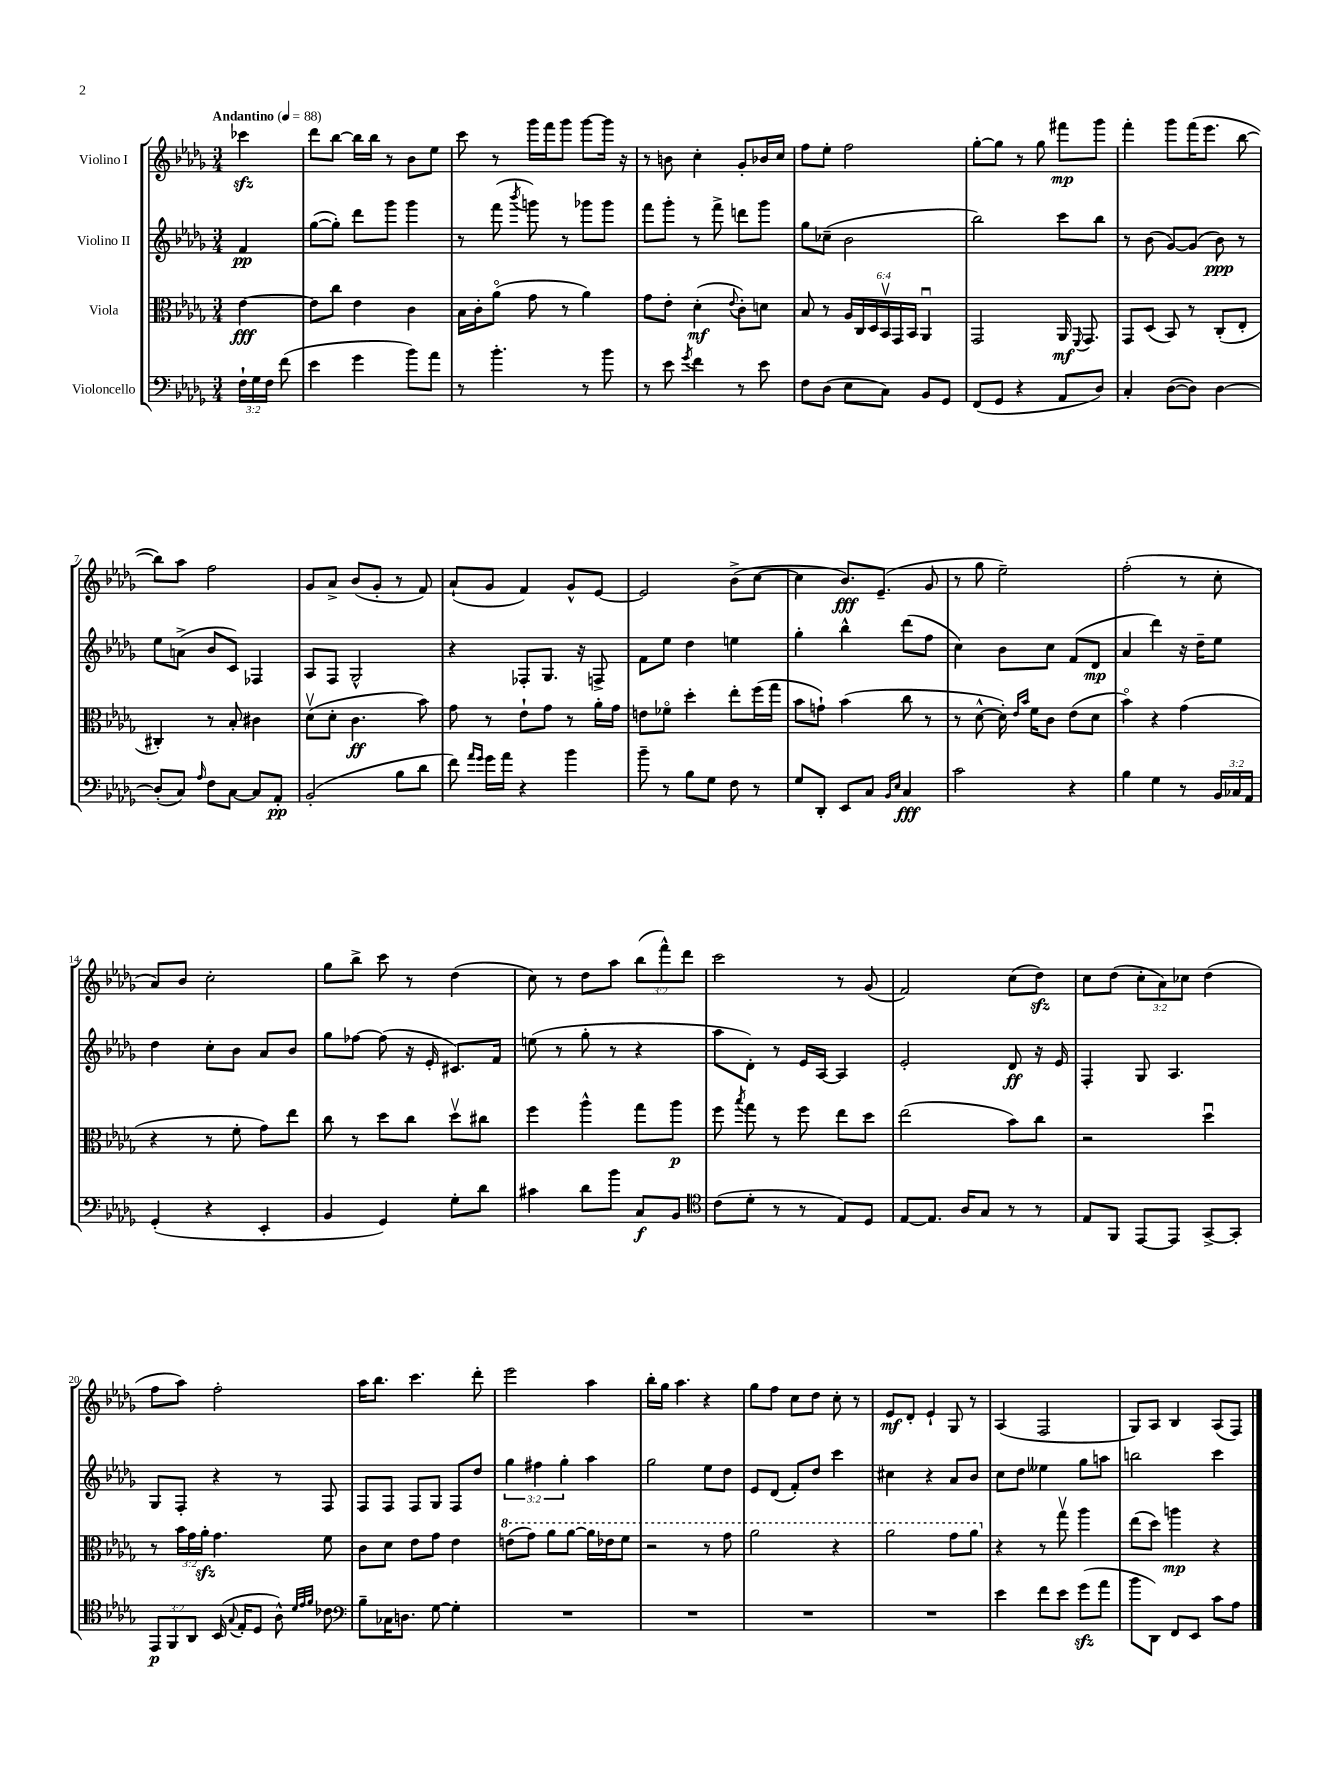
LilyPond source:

<<
\new StaffGroup <<
\new Staff = "s0" \with { instrumentName = "Violino I" } {
    \clef treble \key des \major \numericTimeSignature \time 3/4 \override Staff.TupletNumber.text = #tuplet-number::calc-fraction-text \partial 4 \tempo "Andantino" 4 = 88
    \autoBeamOff ces'''4\sfz |
    des'''8[ bes''8]~ bes''16[ bes''16] r8 bes'8[ ees''8] |
    c'''8 r8 ges'''16[ f'''16 ges'''8] ges'''8[~ ges'''16] r16 |
    r8 b'8 c''4-. ges'8[-. bes'16 c''16] |
    f''8[ ees''8]-. f''2 |
    ges''8[~-. ges''8] r8 ges''8 fis'''8[\mp ges'''8] |
    f'''4-. ges'''8[ f'''16( ees'''8.] bes''8~ |
    bes''8[) aes''8] f''2 |
    ges'8[ aes'8]-> bes'8[( ges'8]-. r8 f'8) |
    aes'8[-!( ges'8] f'4) ges'8[-^ ees'8]~ |
    ees'2 bes'8[->( c''8]~ |
    c''4 bes'8.[\fff) ees'8.]--( ges'8 |
    r8 ges''8 ees''2--) |
    f''2-.( r8 c''8-. |
    aes'8[) bes'8] c''2-. |
    ges''8[ bes''8]-> c'''8 r8 des''4( |
    c''8) r8 des''8[ aes''8] \tuplet 3/2 { bes''8[( f'''8-^) des'''8] } |
    c'''2 r8 ges'8( |
    f'2) c''8[( des''8]\sfz) |
    c''8[ des''8]( \tuplet 3/2 { c''8[-. aes'8) ces''8] } des''4( |
    f''8[ aes''8]) f''2-. |
    aes''16[ bes''8.] c'''4. des'''8-. |
    ees'''2 aes''4 |
    bes''16[-. ges''16] aes''4. r4 |
    ges''8[ f''8] c''8[ des''8] c''8-. r8 |
    ees'8[\mf des'8]-. ees'4-! ges8 r8 |
    aes4( f2 |
    ges8[) aes8] bes4 aes8[( f8]) \bar "|." |
}
\new Staff = "s1" \with { instrumentName = "Violino II" } {
    \clef treble \key des \major \numericTimeSignature \time 3/4 \override Staff.TupletNumber.text = #tuplet-number::calc-fraction-text \partial 4
    \autoBeamOff f'4\pp |
    ges''8[~( ges''8]-.) des'''8[ ges'''8] ges'''4 |
    r8 f'''8( \acciaccatura { bes'''8 } g'''8) r8 ges'''8[ ges'''8] |
    f'''8[ ges'''8]-. r8 f'''8-> d'''8[ ges'''8] |
    ges''8[ ces''8]--( bes'2 |
    bes''2) c'''8[ bes''8] |
    r8 bes'8( ges'8[~) ges'8]( bes'8\ppp) r8 |
    ees''8[ a'8]->( bes'8[ c'8]) fes4 |
    aes8[ f8] ges2-^ |
    r4 fes8[-. ges8.] r16 f8-> |
    f'8[ ees''8] des''4 e''4 |
    ges''4-. bes''4-^ des'''8[( f''8] |
    c''4) bes'8[ c''8] f'8[( des'8]\mp |
    aes'4 des'''4) r16 des''16[-- ees''8] |
    des''4 c''8[-. bes'8] aes'8[ bes'8] |
    ges''8[ fes''8]~ fes''8( r16 ees'16-. cis'8.[) f'16] |
    e''8( r8 ges''8-. r8 r4 |
    aes''8[ des'8]-.) r8 ees'16[ aes16]~ aes4 |
    ees'2-. des'8\ff r16 ees'16 |
    f4-. ges8 aes4. |
    ges8[ f8]-. r4 r8 f8 |
    f8[ f8] f8[ ges8] f8[ des''8] |
    \tuplet 3/2 { ges''4 fis''4 ges''4-. } aes''4 |
    ges''2 ees''8[ des''8] |
    ees'8[ des'8]( f'8[-.) des''8] c'''4 |
    cis''4 r4 aes'8[ bes'8] |
    c''8[ des''8] eeses''4 ges''8[ a''8] |
    b''2 c'''4 \bar "|." |
}
\new Staff = "s2" \with { instrumentName = "Viola" } {
    \clef alto \key des \major \numericTimeSignature \time 3/4 \override Staff.TupletNumber.text = #tuplet-number::calc-fraction-text \partial 4
    \autoBeamOff ees'4~\fff |
    ees'8[ c''8] ees'4 c'4 |
    bes16[ c'16-. aes'8]\flageolet( ges'8 r8 aes'4) |
    ges'8[ ees'8]-. des'4-.\mf( \appoggiatura { ees'8 } c'8[-.) d'8] |
    bes8 r8 \tuplet 6/4 { aes16[ c16 des16 bes,16\upbow ges,16 bes,16] } aes,4\downbow |
    ges,2 aes,16\mf \appoggiatura { f,8 } ges,8. |
    ges,8[ des8]( bes,8) r8 c8[-.( ees8]-. |
    cis4-.) r8 bes8-. cis'4 |
    des'8[\upbow( des'8]-. c'4.\ff bes'8) |
    ges'8 r8 ees'8[-! ges'8] r8 aes'16[-. ges'16] |
    e'8[ fes'8]\flageolet des''4-. ees''8[-. f''16( ges''16] |
    bes'8[ g'8]-!) bes'4( c''8 r8 |
    r8 des'8~-^ des'16-.) \grace { ees'16[ bes'16] } f'16[ c'8] ees'8[( des'8] |
    bes'4\flageolet) r4 ges'4( |
    r4 r8 f'8-. ges'8[) ees''8] |
    c''8 r8 des''8[ c''8] des''8[\upbow cis''8] |
    f''4 aes''4-^ ges''8[ aes''8]\p |
    f''8 \acciaccatura { bes''8 } ges''8 r8 f''8 ees''8[ des''8] |
    ees''2( bes'8[) c''8] |
    r2 des''4\downbow |
    r8 \tuplet 3/2 { bes'16[ ges'16 aes'16]-.\sfz } ges'4. f'8 |
    c'8[ des'8] ees'8[ ges'8] ees'4 |
    \ottava #1 e''8[( ges''8]) aes''8[ aes''8]~ aes''16[ ees''16 f''8] |
    r2 r8 ges''8 |
    aes''2 r4 |
    aes''2 ges''8[ aes''8] \ottava #0 |
    r4 r8 ges''8\upbow aes''4 |
    ees''8[( des''8]) a''4\mp r4 \bar "|." |
}
\new Staff = "s3" \with { instrumentName = "Violoncello" } {
    \clef bass \key des \major \numericTimeSignature \time 3/4 \override Staff.TupletNumber.text = #tuplet-number::calc-fraction-text \partial 4
    \autoBeamOff \tuplet 3/2 { f16[-! ges16 f16] } f'8( |
    ees'4 ges'4 bes'8[) aes'8] |
    r8 bes'4.-. r8 bes'8 |
    r8 ees'8 \acciaccatura { ges'8 } f'4 r8 ees'8 |
    f8[ des8]( ees8[ c8]) bes,8[ ges,8] |
    f,8[( ges,8] r4 aes,8[ des8]) |
    c4-. des8[~( des8]) des4~ |
    des8[-.( c8]) \grace { aes16 } f8[ c8]~ c8[ aes,8]-.\pp |
    bes,2-.( bes8[ des'8] |
    f'8) \grace { aes'16[ ges'16] } ges'16[ aes'16] r4 bes'4 |
    bes'8-- r8 bes8[ ges8] f8 r8 |
    ges8[ des,8]-. ees,8[ c8] \grace { bes,16[ ees16] } c4\fff |
    c'2 r4 |
    bes4 ges4 r8 \tuplet 3/2 { bes,16[ ces16 aes,16] } |
    ges,4-.( r4 ees,4-. |
    bes,4 ges,4) ges8[-. des'8] |
    cis'4 des'8[ bes'8] c8[\f bes,8] |
    \clef tenor c'8[( des'8]-. r8 r8 ees8[) des8] |
    ees8[~ ees8.] aes16[ ges8] r8 r8 |
    ees8[ f,8] ees,8[~ ees,8] ges,8[~-> ges,8]-. |
    \tuplet 3/2 { ees,8[\p f,8 aes,8] } bes,16( \appoggiatura { ges8 } ees16[-. des8] aes8-^) \grace { des'32[ ees'32 f'32] } ces'8 |
    \clef bass bes8[-- ces16 d8.] ges8~ ges4-. |
    R2. |
    R2. |
    R2. |
    R2. |
    ees'4 f'8[ ees'8] ges'8[\sfz( aes'8] |
    bes'8[ des,8]) f,8[ ees,8] c'8[ aes8] \bar "|." |
}
>>
>>
